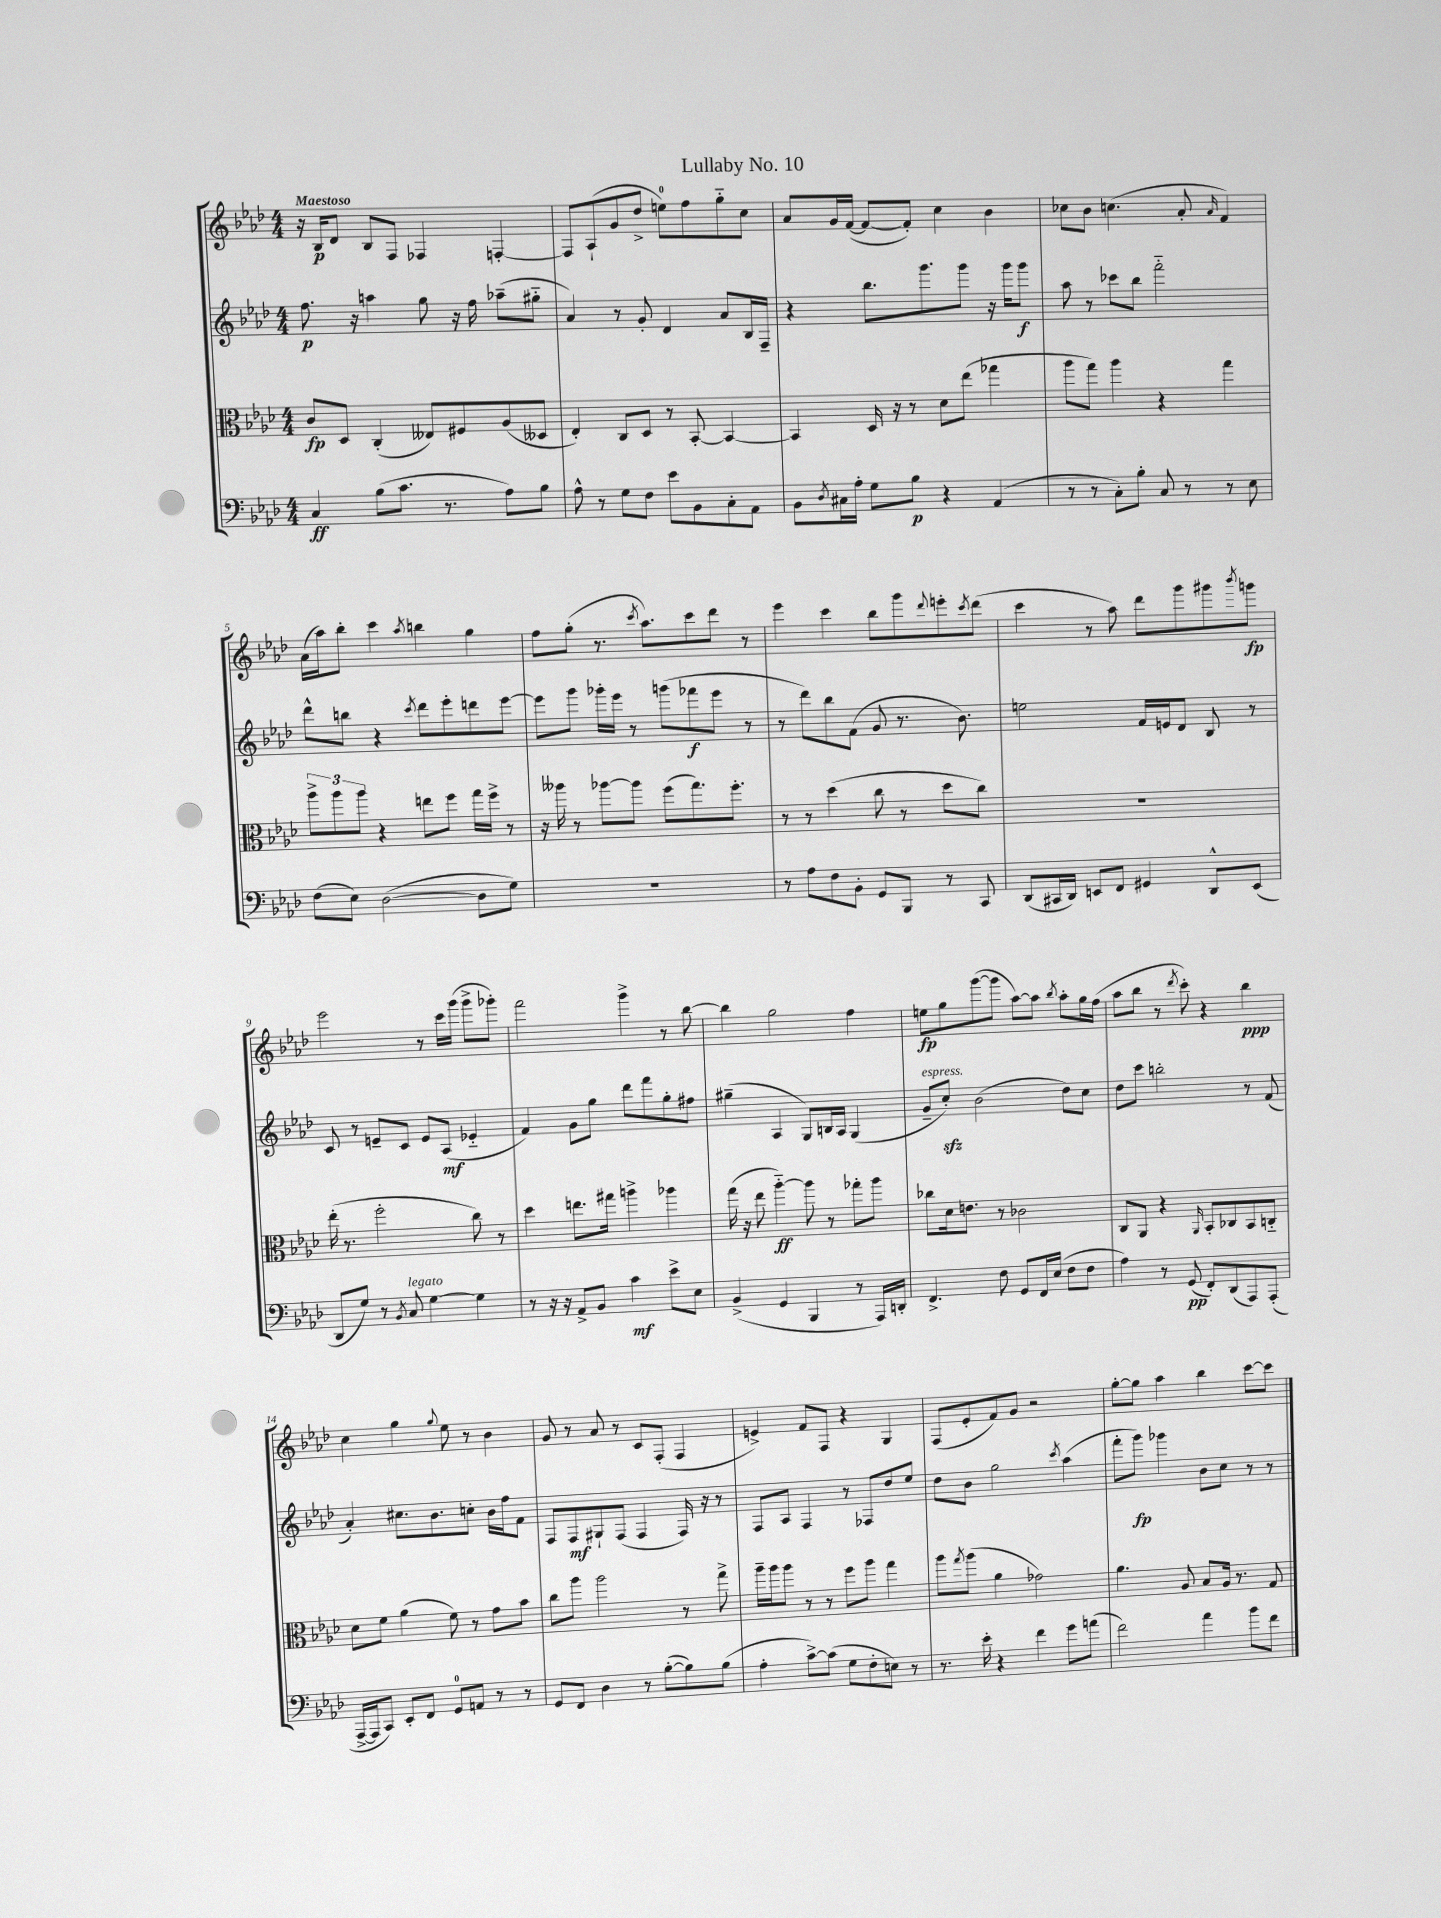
\header { title = "Lullaby No. 10" }
<<
\new StaffGroup <<
\new Staff = "s0" {
    \clef treble \key aes \major \numericTimeSignature \time 4/4 \tempo "Maestoso"
    r16 bes16\p des'8 bes8 f8 fes4 f4~-. |
    f8 aes8-!( g'8 des''8-> e''8-0) f''8 g''8-_ c''8 |
    aes'8 g'16 f'16~( f'8~ f'8-.) c''4 bes'4 |
    ces''8 bes'8 c''4.( aes'8-. \grace { aes'16 } f'4) |
    aes'16( aes''16) bes''8-. c'''4 \acciaccatura { aes''8 } b''4 g''4 |
    f''8 g''8-.( r8. \acciaccatura { c'''8 } aes''8.) c'''8 des'''8 r8 |
    ees'''4 c'''4 bes''8 g'''8 \appoggiatura { des'''8 } e'''8-. \acciaccatura { c'''8 } des'''8( |
    c'''4 r8 aes''8) des'''8 g'''8 gis'''8 \acciaccatura { bes'''8 } g'''8\fp |
    ees'''2 r8 c'''16 g'''16( g'''8-> ges'''8-.) |
    f'''2 g'''4-> r8 bes''8~ |
    bes''4 g''2 f''4 |
    e''8\fp g''8 g'''8~( g'''8 aes''8~) aes''8 \acciaccatura { bes''8 } aes''8-. g''16 f''16( |
    aes''8 bes''8 r8 \acciaccatura { des'''8 } c'''8-.) r4 bes''4\ppp |
    c''4 g''4 \appoggiatura { g''8 } ees''8 r8 bes'4 |
    g'8 r8 aes'8 r8 c'8 f8-.( f4 |
    e'4->) f'8 f8 r4 g4 |
    f8( ees'8-. f'8) g'8 r2 |
    g''8~-. g''8 aes''4 bes''4 c'''8~ c'''8 \bar "|." |
}
\new Staff = "s1" {
    \clef treble \key aes \major \numericTimeSignature \time 4/4
    f''8.\p r16 a''4 g''8 r16 f''16 aes''8--( gis''8-_ |
    aes'4) r8 g'8-. des'4 aes'8 bes16 f16-- |
    r4 bes''8. g'''8. g'''8 r16 g'''16 g'''8\f |
    aes''8 r8 ces'''8 bes''8 f'''2-_ |
    des'''8-^ b''8 r4 \acciaccatura { c'''8 } des'''8 ees'''8-. d'''8 ees'''8~ |
    ees'''8 g'''8 ges'''16-. ees'''16 r8 g'''8( fes'''8\f ees'''8 r8 |
    r8 des'''8) bes''8 f'8( g'8 r8. bes'8.) |
    e''2 f'16 e'16 des'8 bes8 r8 |
    c'8 r8 e'8-- c'8 e'8 aes8\mf( ees'4-_ |
    f'4) g'8 g''8 des'''8 f'''8 g''8-. fis''8 |
    gis''4--( aes4 g8) b16 aes16 g4( |
    g'8--^\markup { \italic "espress." } c''8-.\sfz) bes'2( des''8) c''8 |
    des''8 c'''8 b''2-. r8 f'8( |
    aes'4-.) cis''8. bes'8. c''8-. bes'16 f''16 f'8 |
    f8 f8\mf gis8-! f8( f4 f16) r16 r8 |
    f8 aes8 f4 r8 fes8 des''8 ees''8 |
    des''8 bes'8 g''2 \acciaccatura { c'''8 } aes''4( |
    f'''8-. g'''8\fp) ges'''4 bes'8 c''8 r8 r8 \bar "|." |
}
\new Staff = "s2" {
    \clef alto \key aes \major \numericTimeSignature \time 4/4
    c'8\fp des8 c4-.( eeses8) fis8 aes8( deses8 |
    ees4-.) c8 des8 r8 bes,8~-. bes,4~ |
    bes,4 des16 r16 r8 des'8 ees''8( ges''4 |
    aes''8 g''8) aes''4 r4 g''4 |
    \tuplet 3/2 { aes''8-> aes''8 aes''8 } r4 e''8 f''8 g''16 f''16-> r8 |
    r16 aeses''16 r8 aes''8~ aes''8 f''8( g''8.) f''8.-. |
    r8 r8 des''4( c''8 r8 des''8 c''8) |
    R1 |
    ees''16-.( r8. f''2-. c''8) r8 |
    des''4 e''8. gis''16 a''4-> aes''4 |
    g''16( r16 ees''8 aes''4~-_\ff) aes''8 r8 ges''8-. aes''8 |
    ces''8 des'16 e'8. r8 ces'2 |
    c8 aes,8 r4 \grace { aes,16 } bes,8-. ces8 bes,8 c8-_ |
    des'8 f'8 aes'4( f'8) r8 g'8 bes'8 |
    c''8 aes''8 aes''2 r8 g''8-> |
    aes''16-- aes''16 aes''8 r8 r8 f''8 aes''8 g''4 |
    aes''8 \acciaccatura { g''8 } aes''8( aes'4 ges'2) |
    aes'4. aes8 bes8 aes16 r8. g8 \bar "|." |
}
\new Staff = "s3" {
    \clef bass \key aes \major \numericTimeSignature \time 4/4
    c4\ff bes8( c'8. r8. aes8) bes8 |
    aes8-^ r8 g8 f8 ees'8 bes,8 c8-. aes,8 |
    bes,8 \acciaccatura { des8 } cis16 aes16-. g8 bes8\p r4 aes,4( |
    r8 r8 c8-.) bes8-. c8 r8 r8 ees8 |
    f8( ees8) des2~( des8 g8) |
    R1 |
    r8 aes8 f8 bes,8-. g,8 bes,,8 r8 c,8 |
    des,8( cis,16 des,16) e,8 f,8 gis,4 des,8-^ e,8( |
    des,8 g8) r8 \acciaccatura { bes,8 } c8^\markup { \italic "legato" } g4~ g4 |
    r8 r16 r16 aes,8-> bes,8 c'4\mf ees'8-> ees8 |
    bes,4->( g,4 bes,,4 r8 aes,,16) d,16-. |
    f,4.-> f8 g,8 f,16 ees16( f8 f8 |
    aes4) r8 g,8\pp( f,8-.) des,8( aes,,8) aes,,8-.( |
    aes,,16~-> aes,,16 c,8) ees,8-. f,8 g,8-0 a,8 r8 r8 |
    g,8 f,8 des4 r8 bes8~-.( bes8) bes8( |
    aes4-. c'8~->) c'8( g8 f8-. e8) r8 |
    r8. ees'16-. r4 f'4 g'8 a'8( |
    f'2) aes'4 bes'8 f'8 \bar "|." |
}
>>
>>
